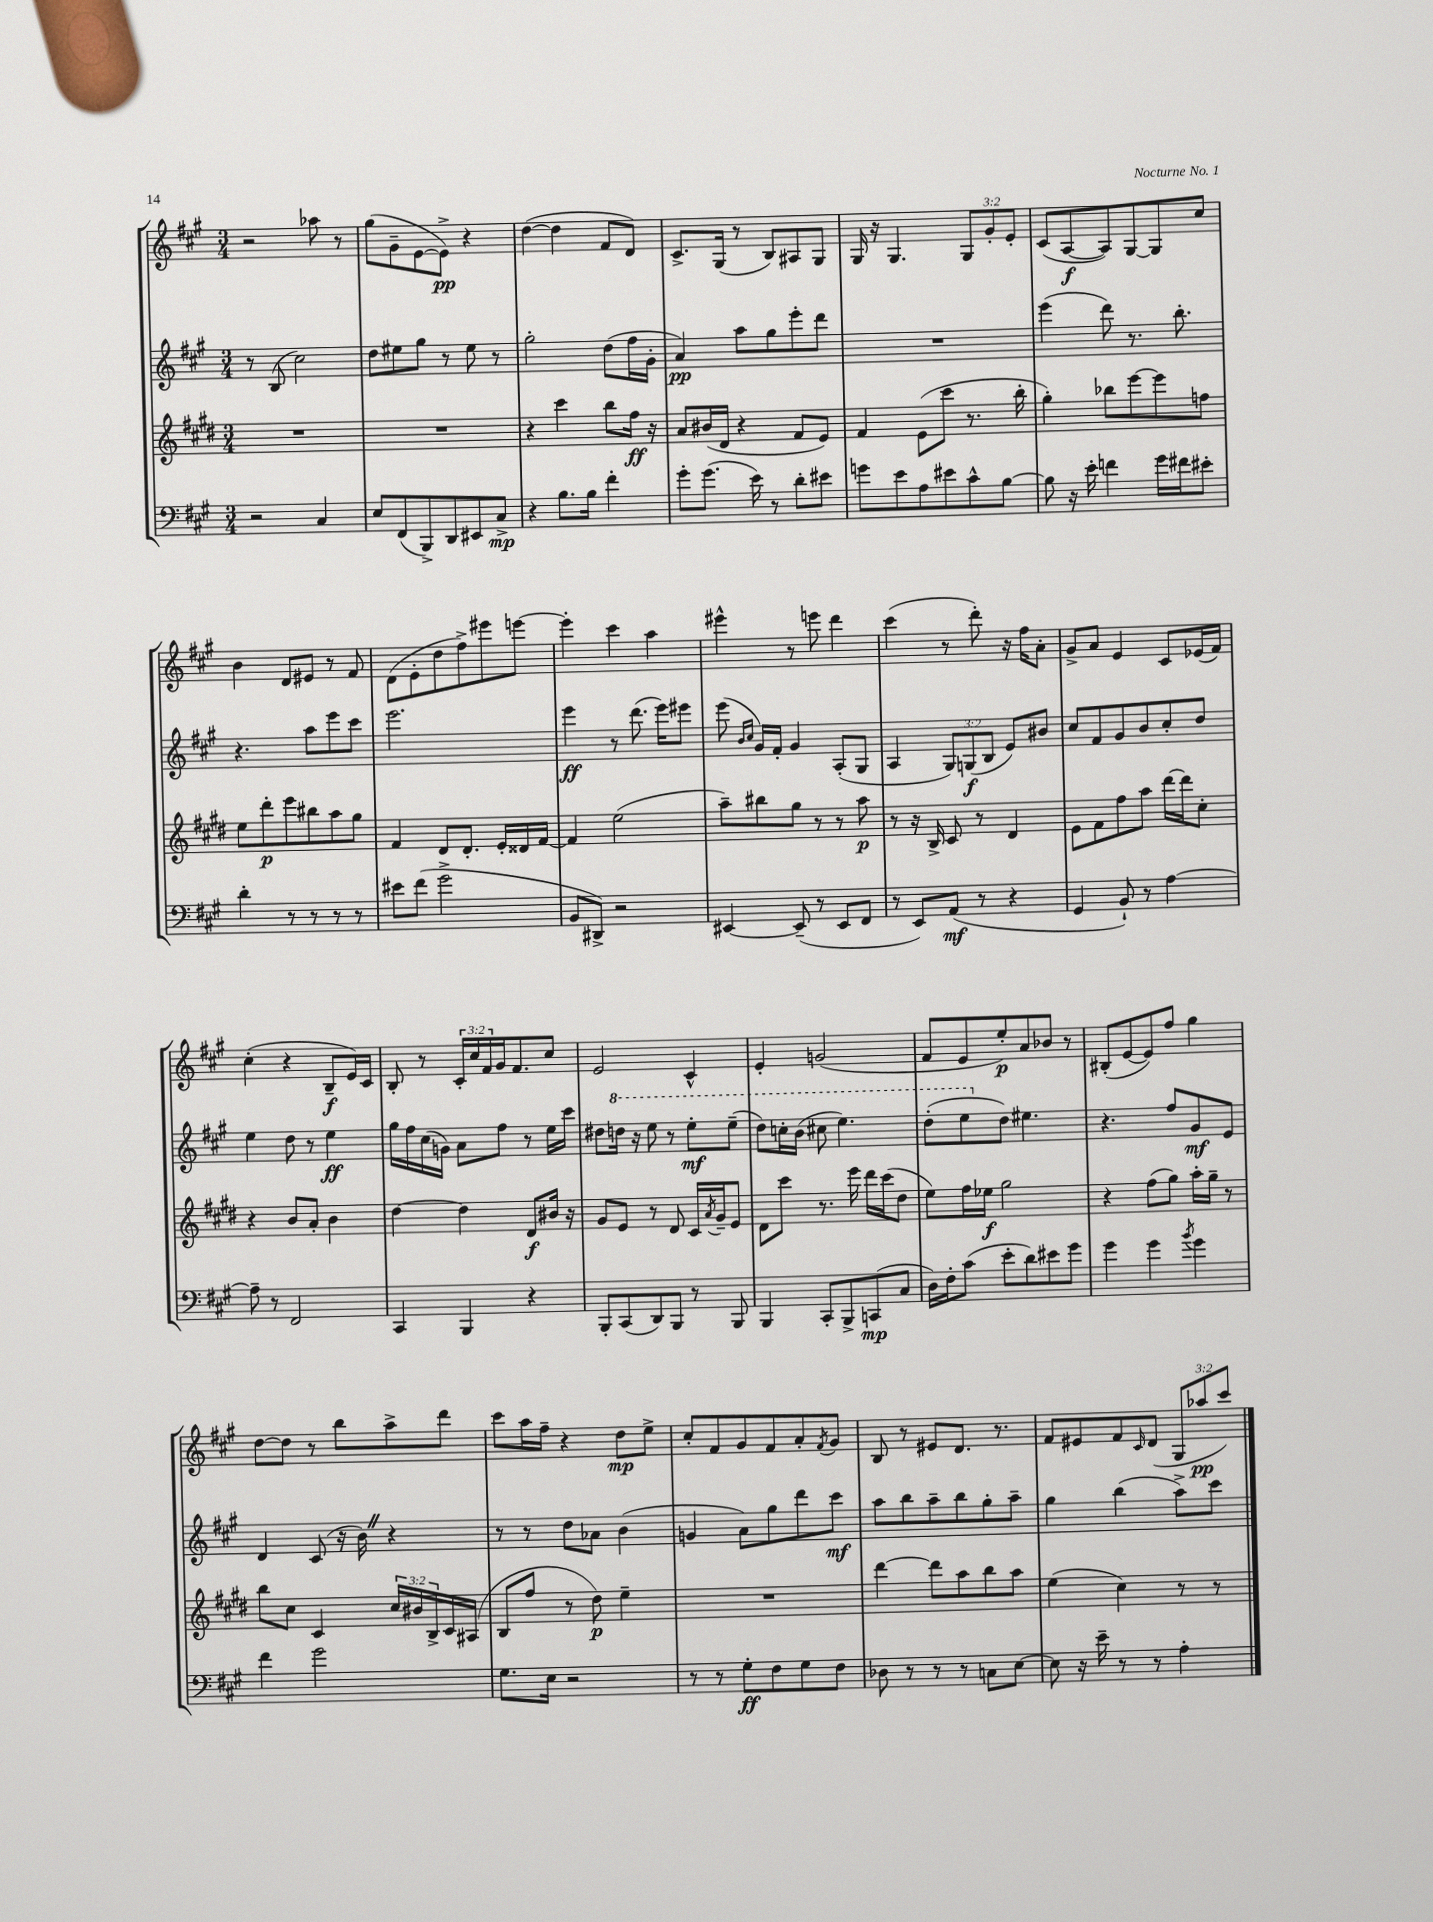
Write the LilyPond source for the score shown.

<<
\new StaffGroup <<
\new Staff = "s0" {
    \clef treble \key a \major \numericTimeSignature \time 3/4 \override Staff.TupletNumber.text = #tuplet-number::calc-fraction-text
    r2 aes''8 r8 |
    gis''8( gis'8-- e'8~ e'8->\pp) r4 |
    d''4~( d''4 fis'8 d'8) |
    cis'8.-> gis16( r8 b8) ais8 gis8 |
    gis16 r16 gis4. \tuplet 3/2 { gis8 gis'8-. e'8-. } |
    cis'8( a8~\f a8) gis8~ gis8 cis''8 |
    b'4 d'8 eis'8 r8 fis'8 |
    d'8( e'8-. d''8 fis''8->) eis'''8 e'''8~ |
    e'''4-. cis'''4 a''4 |
    eis'''4-^ r8 e'''8 d'''4 |
    cis'''4( r8 d'''8-.) r16 fis''16 a'8-. |
    gis'8-> a'8 e'4 cis'8 ees'16( fis'16) |
    cis''4-.( r4 b8--\f e'16) cis'16 |
    b8-. r8 \tuplet 3/2 { cis'16-. cis''16 fis'16 } gis'16 fis'8. cis''8 |
    e'2 cis'4-^ |
    e'4-. g'2( |
    fis'8 e'8 e''8-.\p) a'8 bes'8 r8 |
    bis8-.( e'8~ e'8) fis''8 gis''4 |
    d''8~ d''8 r8 b''8 a''8-> d'''8 |
    cis'''8 a''16 fis''16-- r4 d''8\mp e''8-> |
    cis''8-. fis'8 gis'8 fis'8 a'8-. \acciaccatura { fis'8 } gis'8 |
    b8 r8 eis'8 d'8. r8. |
    fis'8 eis'8 fis'8 \grace { cis'16 } d'8( \tuplet 3/2 { gis8 aes''8\pp cis'''8) } \bar "|." |
}
\new Staff = "s1" {
    \clef treble \key a \major \numericTimeSignature \time 3/4 \override Staff.TupletNumber.text = #tuplet-number::calc-fraction-text
    r8 b8( cis''2) |
    d''8 eis''8 gis''8 r8 eis''8 r8 |
    gis''2-. d''8( fis''16 gis'16-. |
    a'4\pp) a''8 gis''8 e'''8-. d'''8 |
    R2. |
    e'''4( d'''8) r8. b''8.-. |
    r4. a''8 e'''8 cis'''8 |
    e'''2. |
    e'''4\ff r8 d'''8.( e'''16) eis'''8 |
    e'''8( \grace { b'16 cis''16 } gis'16) fis'16-. gis'4 a8-.( gis8 |
    a4 \tuplet 3/2 { gis8) g8\f( b8 } e'8) bis'8 |
    cis''8 fis'8 gis'8 b'8 cis''8-. d''8 |
    e''4 d''8 r8 e''4\ff |
    gis''16 fis''16 cis''16( g'16) a'8 fis''8 r8 e''16 cis'''16 |
    dis''8 \ottava #1 d'''!16 r16 e'''8 r8 e'''8-.\mf e'''8--( |
    d'''8) c'''16-. b''16( cis'''8 e'''4.) |
    d'''8-.( e'''8 \ottava #0 d''8) eis''4. |
    r4. fis''8 gis'8\mf e'8 |
    d'4 cis'8( r16 b'16) \once \override BreathingSign.text = \markup { \musicglyph "scripts.caesura.straight" } \breathe r4 |
    r8 r8 d''8 aes'8 b'4( |
    g'4 a'8) gis''8 d'''8 cis'''8\mf |
    a''8 b''8 a''8-- b''8 gis''8-. a''8-- |
    gis''4 b''4( a''8->) cis'''8 \bar "|." |
}
\new Staff = "s2" {
    \clef treble \key e \major \numericTimeSignature \time 3/4 \override Staff.TupletNumber.text = #tuplet-number::calc-fraction-text
    R2. |
    R2. |
    r4 cis'''4 b''8 fis''16\ff r16 |
    a'8 bis'16( dis'16 r4 fis'8 e'8) |
    fis'4 e'8( cis'''8 r8. b''16-. |
    gis''4-.) bes''8 e'''8~ e'''8 f''8 |
    e''8 dis'''8-.\p e'''8 bis''8 a''8 gis''8 |
    fis'4 dis'8 dis'8.-. e'16-. disis'16 fis'16~ |
    fis'4 e''2( |
    a''8--) bis''8 gis''8 r8 r8 a''8\p |
    r8 r16 b16-> cis'8 r8 dis'4 |
    e'8 fis'8 fis''8 a''8 dis'''16~ dis'''16 cis''8-. |
    r4 b'8 a'8-. b'4 |
    dis''4~ dis''4 dis'8\f bis'16 r16 |
    gis'8 e'8 r8 dis'8 cis'16 \acciaccatura { a'8 } gis'16-- e'8 |
    dis'8 cis'''8 r8. e'''16 dis'''16 cis'''16( dis''8 |
    e''8) fis''16 ees''16\f gis''2 |
    r4 fis''8( gis''8) a''16-. gis''16-- r8 |
    b''8 cis''8 cis'4 \tuplet 3/2 { cis''16 bis'16 b16-> } cis'16 ais16( |
    b8 fis''8 r8 dis''8\p) e''4-- |
    R2. |
    dis'''4~ dis'''8 a''8 b''8 a''8 |
    e''4( cis''4) r8 r8 \bar "|." |
}
\new Staff = "s3" {
    \clef bass \key a \major \numericTimeSignature \time 3/4
    r2 cis4 |
    e8 fis,8( b,,8->) d,8 eis,8 cis8->\mp |
    r4 b8. b16 fis'4-. |
    gis'8-. gis'8.( e'16) r8 d'8-. eis'8 |
    g'8 e'8 a8 eis'8 cis'8-^ b8~ |
    b8 r16 e'16-. f'4 gis'16 fis'16 eis'8-. |
    d'4-. r8 r8 r8 r8 |
    eis'8 fis'8( gis'2-> |
    b,8 dis,8->) r2 |
    eis,4~ eis,8--( r8 eis,8 fis,8 |
    r8 e,8) a,8\mf( r8 r4 |
    gis,4 b,8-!) r8 a4~ |
    a8-- r8 fis,2 |
    cis,4 b,,4 r4 |
    b,,8-. cis,8( d,8) b,,8 r8 b,,8 |
    b,,4 cis,8-. b,,8-> c,8\mp( cis8 |
    d16) fis16-. cis'8( e'8-. d'8) eis'8 gis'8 |
    gis'4 gis'4 \acciaccatura { b'8 } gis'4 |
    fis'4 gis'2 |
    gis8. e16 r2 |
    r8 r8 gis8-.\ff fis8 gis8 fis8 |
    des8 r8 r8 r8 c8 e8~ |
    e8 r16 e'16-- r8 r8 a4-. \bar "|." |
}
>>
>>
\layout { \context { \Score \remove "Bar_number_engraver" } }
